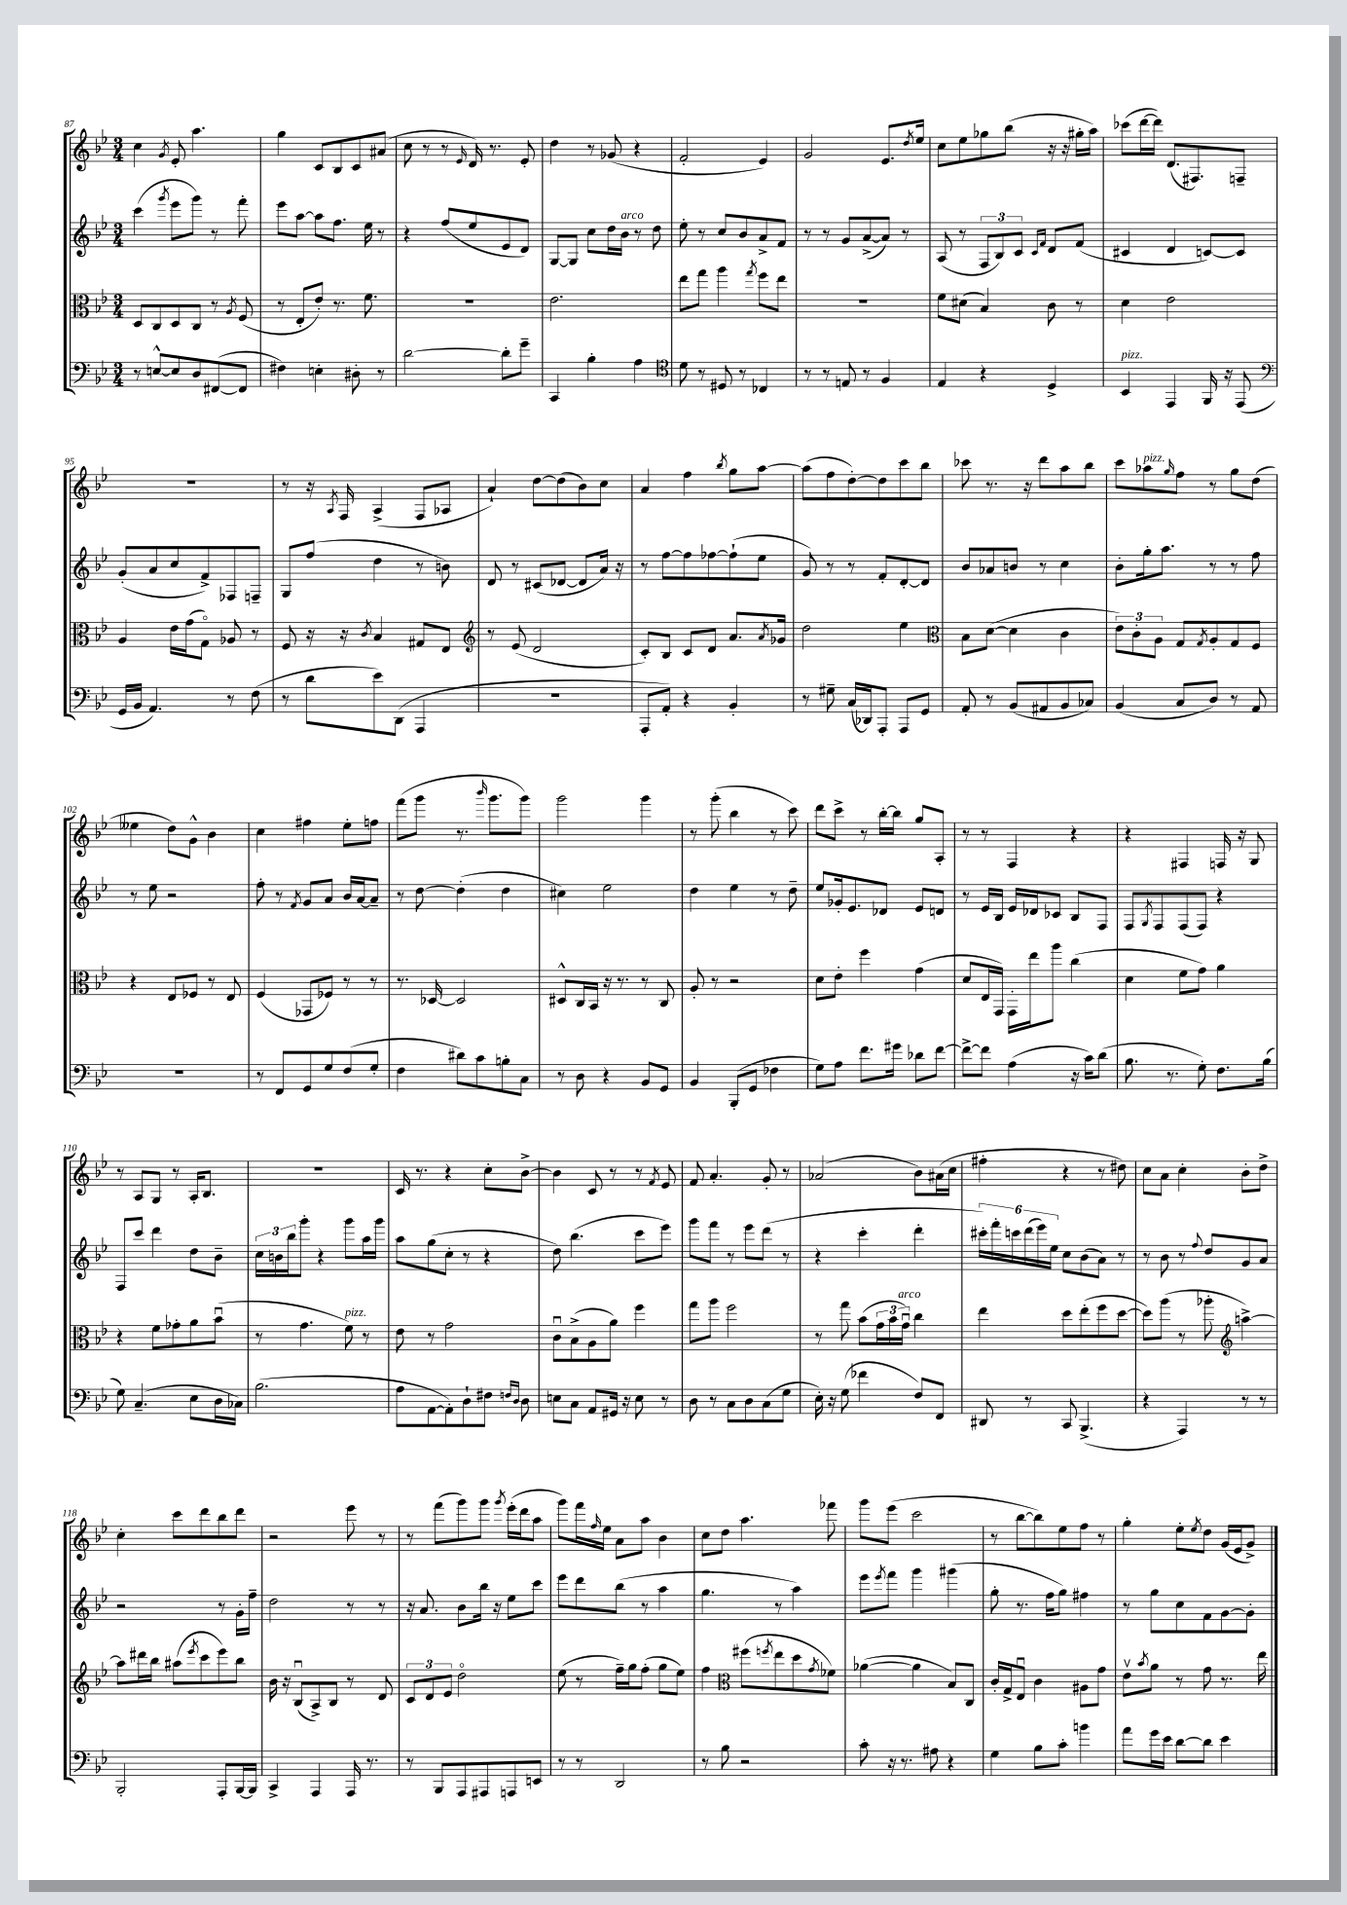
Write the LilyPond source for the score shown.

<<
\new StaffGroup <<
\new Staff = "s0" {
    \clef treble \key bes \major \numericTimeSignature \time 3/4
    c''4 \acciaccatura { g'8 } ees'8-. a''4. |
    g''4 c'8 bes8 c'8 ais'8( |
    c''8 r8 r8 \grace { ees'16 } d'16) r8. ees'8-. |
    d''4 r8 ges'8( r4 |
    f'2-. ees'4) |
    g'2 ees'8. \acciaccatura { d''8 } ees''16 |
    c''8 ees''8 ges''8 bes''8( r16 r16 gis''16-. a''16) |
    ces'''8( d'''16~ d'''16) d'8.( fis8.) f8-- |
    R2. |
    r8 r16 \acciaccatura { a8 } f16 a4->( f8 aes8 |
    a'4-!) d''8~ d''8( bes'8) c''8 |
    a'4 f''4 \acciaccatura { bes''8 } g''8 a''8~ |
    a''8( f''8 d''8~-.) d''8 c'''8 bes''8 |
    ces'''8 r8. r16 d'''8 a''8 bes''8 |
    c'''8 aes''8^\markup { \italic "pizz." } \grace { g''16 } f''8 r8 g''8 d''8( |
    eeses''4 d''8) g'8-^ bes'4 |
    c''4 fis''4 ees''8-. f''8 |
    f'''8( g'''8 r8. \grace { bes'''16 } g'''8. g'''8) |
    g'''2 g'''4 |
    r8 g'''8-.( bes''4 r8 c'''8) |
    d'''8 c'''8-> r8 bes''16~-. bes''16 g''8 a8-. |
    r8 r8 f4 r4 |
    r4 fis4 f16 r16 g8 |
    r8 a8 g8 r8 a16-. bes8. |
    R2. |
    c'16 r8. r4 c''8-. bes'8~-> |
    bes'4 c'8 r8 r8 \acciaccatura { f'8 } ees'8 |
    f'8 a'4.-. g'8-. r8 |
    aes'2( bes'8) ais'16( c''16 |
    fis''4-. r4 r8 dis''8) |
    c''8 a'8 c''4-. bes'8-. d''8-> |
    c''4-. c'''8 d'''8 bes''8 d'''8 |
    r2 ees'''8 r8 |
    r8 f'''8( g'''8) g'''8 \acciaccatura { g'''8 } ees'''16-.( d'''16 a''8 |
    g'''8) f'''16 \grace { f''16 } ees''16 a'8 a''8 bes'4 |
    c''8 d''8 a''4. fes'''8 |
    g'''8 ees'''8( c'''2 |
    r8 bes''8~ bes''8) ees''8 f''8 r8 |
    g''4-. ees''8-. \acciaccatura { ees''8 } d''8 g'16( ees'16 g'8->) \bar "|." |
}
\new Staff = "s1" {
    \clef treble \key bes \major \numericTimeSignature \time 3/4
    c'''4( \acciaccatura { g'''8 } ees'''8 g'''8) r8 f'''8-. |
    ees'''8 a''8~ a''8 f''8. ees''16 r8 |
    r4 f''8( ees''8 ees'8 d'8) |
    g8~ g8 c''8 d''16 bes'16^\markup { \italic "arco" } r8 d''8 |
    ees''8-. r8 c''8 bes'8 a'8-> f'8 |
    r8 r8 g'8 a'8~->( a'8) r8 |
    a8( r8 \tuplet 3/2 { f8 bes8) c'8 } \grace { c'16 f'16 } d'8 f'8( |
    cis'4 d'4 c'8~) c'8 |
    g'8-.( a'8 c''8 f'8->) fes8 f8-- |
    g8 f''8( d''4 r8 b'8) |
    d'8 r8 cis'8( des'8~ des'8 a'16) r16 |
    r8 f''8~ f''8 fes''8~ fes''8-!( ees''8 |
    g'8) r8 r8 f'8-. d'8~-. d'8 |
    bes'8 aes'8 b'8 r8 c''4 |
    bes'8-. g''16-. a''8. r8 r8 f''8 |
    r8 ees''8 r2 |
    f''8-. r8 \acciaccatura { f'8 } g'8 a'8 bes'16 a'16~ a'8-- |
    r8 d''8~ d''4-.( d''4 |
    cis''4) ees''2 |
    d''4 ees''4 r8 d''8-- |
    ees''8 ges'16-. ees'8. des'8 ees'8 d'8 |
    r8 ees'16 bes16 ees'16 des'16 ces'8 bes8 f8 |
    f8 \acciaccatura { g8 } f8 f8( f8) r4 |
    f8 c'''8 d'''4 d''8 bes'8-- |
    \tuplet 3/2 { c''16 b'16 bes''16 } g'''8-. r4 g'''8 a''16 g'''16 |
    a''8 g''8( c''8-. r8 r4 |
    d''8) bes''4.( c'''8 ees'''8) |
    g'''8 f'''8 r8 ees'''8 d'''8( r8 |
    r4 c'''4-. d'''4-. |
    \tuplet 6/4 { cis'''16-.) f'''16-. c'''16 d'''16( ees'''16) ees''16 } c''8 bes'8( a'8) r8 |
    r8 bes'8 r8 \appoggiatura { f''8 } d''8 g'8 a'8 |
    r2 r8 g'16-. f''16-- |
    d''2 r8 r8 |
    r16 a'8. bes'8 bes''16 r16 ees''8 c'''8 |
    ees'''8 d'''8 bes''8( r8 a''4 |
    g''4. r8 a''4) |
    ees'''8 \acciaccatura { ees'''8 } f'''8 g'''4 gis'''4( |
    g''8-. r8. f''16 g''8) fis''4 |
    r8 g''8 c''8 f'8 g'8~ g'8-. \bar "|." |
}
\new Staff = "s2" {
    \clef alto \key bes \major \numericTimeSignature \time 3/4
    d8 c8 d8 c8 r8 \acciaccatura { a8 } f8( |
    r8 ees8-. ees'8-.) r8. f'8. |
    R2. |
    ees'2. |
    ees''8 g''8 a''4 \acciaccatura { g''8 } f''8 ees''8 |
    R2. |
    f'8 dis'8( bes4) c'8 r8 |
    d'4 ees'2 |
    a4 ees'16 g'16( g8\flageolet) aes8 r8 |
    f8 r16 r16 \acciaccatura { c'8 } bes4 gis8 ees8 |
    \clef treble r8 ees'8( d'2 |
    c'8-.) bes8 c'8 d'8 a'8. \acciaccatura { a'8 } ges'16 |
    d''2 ees''4 |
    \clef alto bes8 d'8~( d'4 c'4 |
    \tuplet 3/2 { ees'8) c'8-. a8 } g8 \acciaccatura { g8 } a8-. g8 f8 |
    r4 ees8 fes8 r8 ees8 |
    f4( ges,8 fes8) r8 r8 |
    r8. des16~ des2 |
    dis8-^ c16 bes,16 r16 r8. r8 c8 |
    a8-. r8 r2 |
    d'8 ees'8-. f''4 g'4( |
    d'8 ees16 g,16) g,16-. ees''16 a''8 c''4( |
    d'4 f'8 g'8) a'4 |
    r4 f'8 ges'8-. a'8 bes'8\downbow( |
    r8 g'4. f'8^\markup { \italic "pizz." }) r8 |
    ees'8 r8 g'2 |
    c'8\downbow bes8->( a8 a'8) f''4 |
    g''8 a''8 f''2 |
    r8 g''8 bes'8( \tuplet 3/2 { g'16 bes'16 g'16\downbow^\markup { \italic "arco" }) } c''4 |
    ees''4 d''8 ees''8-.( f''8 d''8~ |
    d''8) a''8( r8 aes''8-. \clef treble a''4~->) |
    a''8 dis'''16 bes''16 ais''8( \acciaccatura { ees'''8 } c'''8 ees'''8) bes''8 |
    bes'16 r16 bes8\downbow( a8->) bes8 r8 d'8 |
    \tuplet 3/2 { c'8 d'8 ees'8 } d''2\flageolet |
    ees''8( r8 f''16--) g''16 f''8-.( g''8 ees''8) |
    f''4 \clef alto fis''8( \acciaccatura { f''8 } ees''8 d''8 \acciaccatura { g'8 } fes'8) |
    aes'4~( aes'4 bes8) c8 |
    c'16-. g16-> ees8\downbow c'4 ais8 g'8 |
    ees'8\upbow \acciaccatura { bes'8 } a'8 r8 g'8 r8. ees''16 \bar "|." |
}
\new Staff = "s3" {
    \clef bass \key bes \major \numericTimeSignature \time 3/4
    r8 e8~-^ e8 d8 fis,8~( fis,8 |
    fis4) e4-. dis8-. r8 |
    d'2~ d'8-. g'8-- |
    c,4 bes4-. a4 |
    \clef tenor d'8 r8 dis8 r8 ces4 |
    r8 r8 e8 r8 f4 |
    ees4 r4 d4-> |
    bes,4^\markup { \italic "pizz." } ees,4 f,16 r16 ees,8( |
    \clef bass g,16 bes,16 a,4.) r8 f8( |
    r8 d'8 ees'8) d,8( a,,4 |
    R2. |
    a,,8-. a,8-.) r4 bes,4-. |
    r8 gis8-- c16( des,16) a,,8-. a,,8 g,8 |
    a,8-. r8 bes,8( ais,8 bes,8 ces8) |
    bes,4( c8 d8) r8 a,8 |
    R2. |
    r8 f,8 g,8 g8 f8( g8-. |
    f4 dis'8) c'8 b8-. c8 |
    r8 d8 r4 bes,8 g,8 |
    bes,4 bes,,8-.( g,8 fes4 |
    g8) a8 f'8. gis'16 des'8 f'8~ |
    f'8~-> f'8 a4( r16 c'16) d'8( |
    bes8. r8. g8-.) f8. bes16( |
    g8) c4.--( ees8 d16 ces16) |
    bes2.( |
    a8 a,8~ a,8-.) d8-! fis8 \grace { f16 d16 } d8 |
    e8 c8 a,8 gis,16 r16 e8 r8 |
    d8 r8 c8 d8 c8( g8 |
    ees16-.) r16 g8( fes'4 f8) f,8 |
    dis,8 r8 c,8 bes,,4.->( |
    r4 a,,4) r8 r8 |
    bes,,2-. a,,8-. bes,,16~ bes,,16 |
    c,4-> a,,4 a,,16 r8. |
    r8 bes,,8 a,,8 ais,,8 a,,8 e,8 |
    r8 r8 d,2 |
    r8 bes8 r2 |
    c'8-. r16 r8. ais8 r4 |
    g4 bes8 c'8-. b'4 |
    a'8 g'16 ees'16 d'8~ d'8 ees'4 \bar "|." |
}
>>
>>
\layout { \context { \Score currentBarNumber = #87 } }
